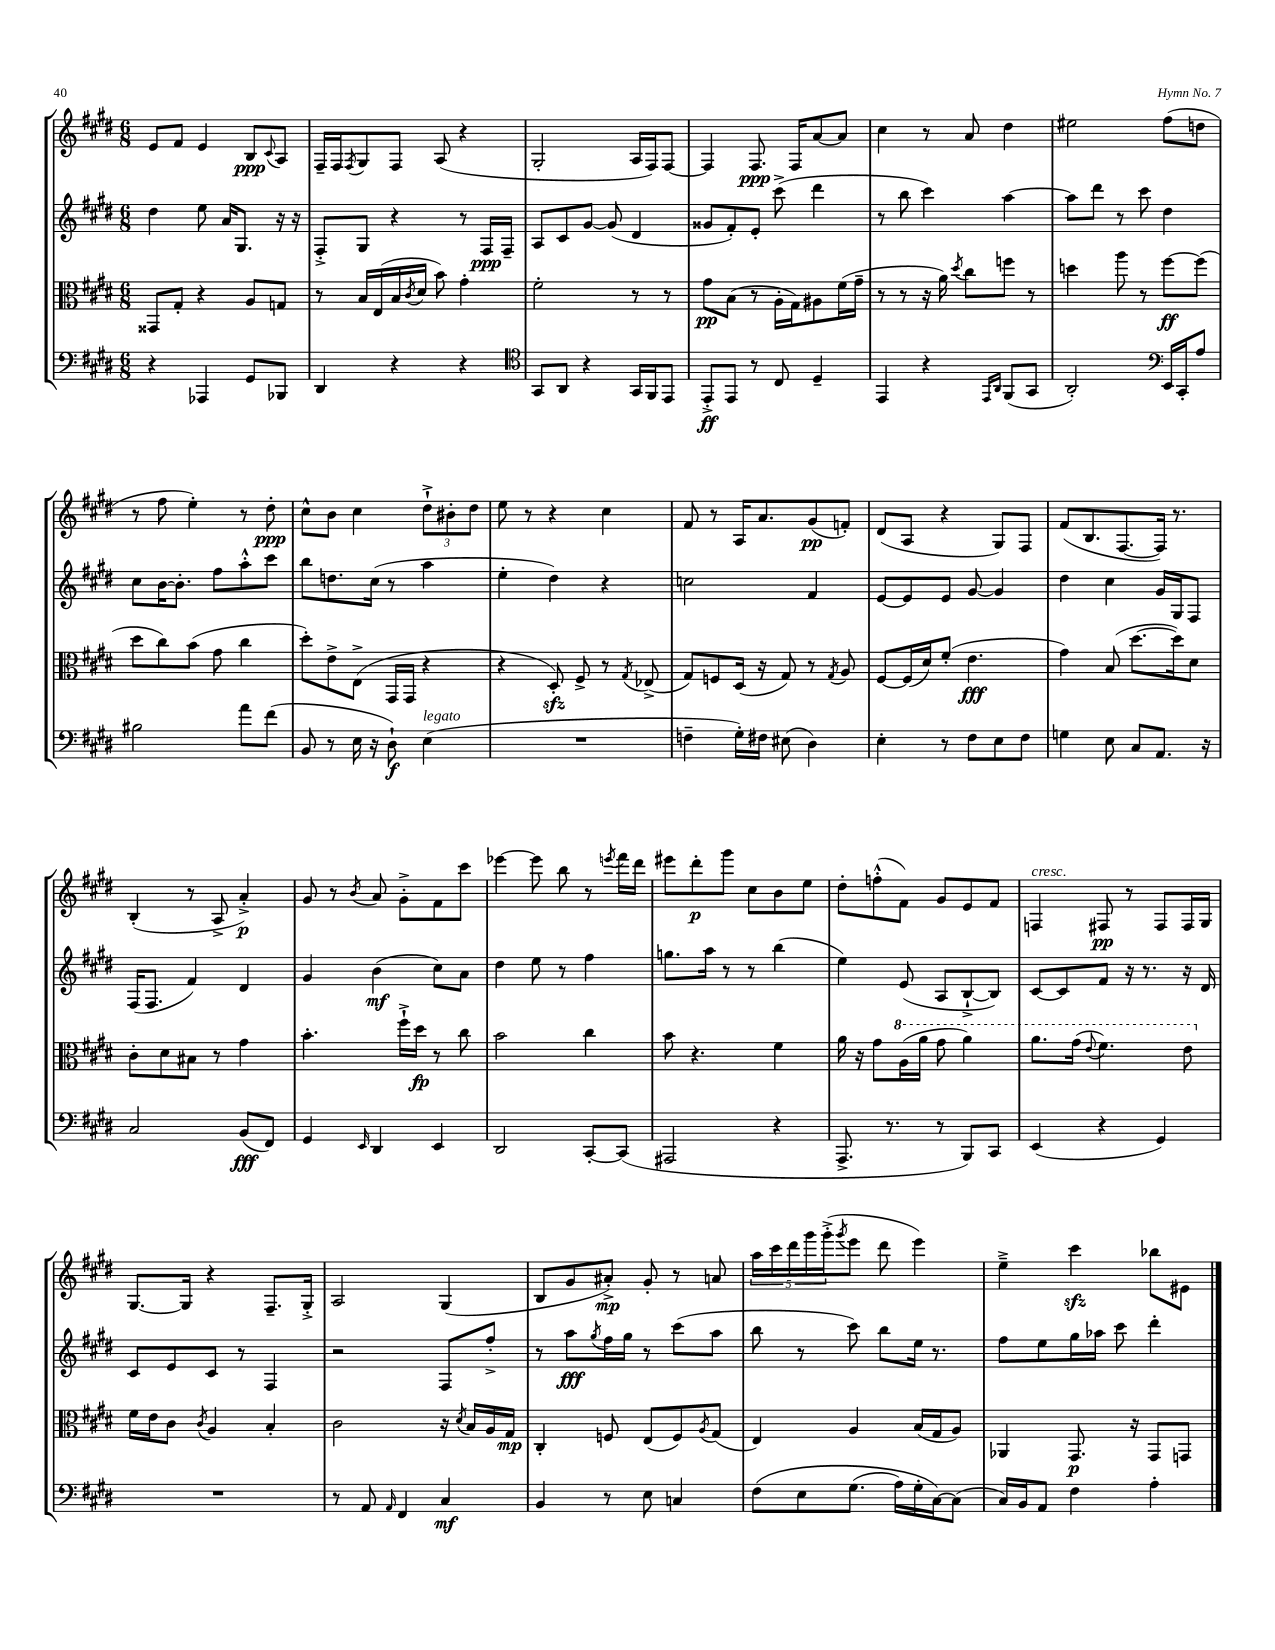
<<
\new StaffGroup <<
\new Staff = "s0" {
    \clef treble \key e \major \numericTimeSignature \time 6/8
    e'8 fis'8 e'4 b8\ppp \appoggiatura { cis'8 } a8 |
    fis16-- fis16 \acciaccatura { fis8 } gis8 fis8 a8( r4 |
    gis2-. a16 fis16) fis8~ |
    fis4 fis8.\ppp fis16 a'8~ a'8 |
    cis''4 r8 a'8 dis''4 |
    eis''2 fis''8( d''8 |
    r8 fis''8 e''4-.) r8 dis''8-.\ppp |
    cis''8-^ b'8 cis''4 \tuplet 3/2 { dis''8-!-> bis'8-. dis''8 } |
    e''8 r8 r4 cis''4 |
    fis'8 r8 a16 a'8. gis'8\pp( f'8-.) |
    dis'8( a8 r4 gis8) fis8 |
    fis'8( b8. fis8.~ fis16) r8. |
    b4-.( r8 a8-> a'4-.->\p) |
    gis'8 r8 \acciaccatura { b'8 } a'8 gis'8-.-> fis'8 cis'''8 |
    ees'''4~ ees'''8 b''8 r8 \acciaccatura { e'''8 } fis'''16 dis'''16 |
    eis'''8 dis'''8-.\p gis'''8 cis''8 b'8 e''8 |
    dis''8-. f''8-.-^( fis'8) gis'8 e'8 fis'8 |
    f4^\markup { \italic "cresc." } fis8\pp r8 fis8 fis16 gis16 |
    gis8.~ gis16 r4 fis8.-- gis16-.-> |
    a2 gis4( |
    b8 gis'8 ais'8-.->\mp) gis'8-. r8 a'8 |
    \tuplet 5/4 { a''16 cis'''16 dis'''16 gis'''16 gis'''16-.->( } \acciaccatura { gis'''8 } e'''8 dis'''8 e'''4) |
    e''4---> cis'''4\sfz bes''8 eis'8 \bar "|." |
}
\new Staff = "s1" {
    \clef treble \key e \major \numericTimeSignature \time 6/8
    dis''4 e''8 a'16 gis8. r16 r16 |
    fis8-.-> gis8 r4 r8 fis16\ppp fis16-- |
    a8 cis'8 gis'8~ gis'8( dis'4 |
    gisis'8 fis'8-.) e'8-. cis'''8->( dis'''4 |
    r8 b''8 cis'''4) a''4~ |
    a''8 dis'''8 r8 cis'''8 dis''4 |
    cis''8 b'16~ b'8.-. fis''8 a''8-.-^ cis'''8 |
    b''8 d''8. cis''16( r8 a''4 |
    e''4-. dis''4) r4 |
    c''2 fis'4 |
    e'8~ e'8 e'8 gis'8~ gis'4 |
    dis''4 cis''4 gis'16 gis16 fis8 |
    fis16( fis8. fis'4) dis'4 |
    gis'4 b'4\mf( cis''8) a'8 |
    dis''4 e''8 r8 fis''4 |
    g''8. a''16 r8 r8 b''4( |
    e''4) e'8( a8 b8~-!-> b8) |
    cis'8~ cis'8 fis'8 r16 r8. r16 dis'16 |
    cis'8 e'8 cis'8 r8 fis4 |
    r2 fis8 fis''8-.-> |
    r8 a''8\fff \acciaccatura { gis''8 } fis''16 gis''16 r8 cis'''8( a''8 |
    b''8 r8 cis'''8) b''8 e''16 r8. |
    fis''8 e''8 gis''16 aes''16 cis'''8 dis'''4-. \bar "|." |
}
\new Staff = "s2" {
    \clef alto \key e \major \numericTimeSignature \time 6/8
    gisis,8 gis8-. r4 a8 g8 |
    r8 b16 e16( b16 \acciaccatura { cis'8 } dis'16 b'8) gis'4-. |
    fis'2-. r8 r8 |
    gis'8\pp b8( r8 a16-. gis16) ais8 fis'16( gis'16-- |
    r8 r8 r16 a'16) \acciaccatura { dis''8 } cis''8 f''8 r8 |
    d''4 a''8 r8 fis''8~\ff fis''8( |
    dis''8 cis''8) b'8( gis'8 cis''4 |
    dis''8-.) e'8-> e8->( gis,16 gis,16 r4 |
    r4 dis8-.\sfz) fis8-> r8 \acciaccatura { gis8 } ees8->( |
    gis8) f8 dis16( r16 gis8) r8 \acciaccatura { gis8 } a8 |
    fis8~ fis16( dis'16) fis'8-.( e'4.\fff |
    gis'4) b8( dis''8.~ dis''16) dis'8 |
    cis'8-. dis'8 bis8 r8 gis'4 |
    b'4.-. fis''16-!-> dis''16\fp r8 cis''8 |
    b'2 cis''4 |
    b'8 r4. fis'4 |
    a'16 r16 gis'8 \ottava #1 a'16( a''16 gis''8 a''4) |
    a''8. gis''16( \appoggiatura { e''8 } fis''4.) e''8 \ottava #0 |
    fis'16 e'16 cis'8 \acciaccatura { cis'8 } a4 b4-. |
    cis'2 r16 \acciaccatura { dis'8 } b16 a16 gis16\mp |
    cis4-. f8 e8( f8) \acciaccatura { a8 } gis8( |
    e4) a4 b16( gis16 a8) |
    aes,4 gis,8.\p r16 gis,8 g,8 \bar "|." |
}
\new Staff = "s3" {
    \clef bass \key e \major \numericTimeSignature \time 6/8
    r4 aes,,4 gis,8 bes,,8 |
    dis,4 r4 r4 |
    \clef tenor gis,8 a,8 r4 gis,16 fis,16 e,8 |
    e,8-.->\ff e,8 r8 cis8 dis4-- |
    e,4 r4 \grace { e,16 a,16 } fis,8( gis,8 |
    a,2-.) \clef bass e,16 cis,16-. a8 |
    bis2 a'8 fis'8( |
    b,8 r8 e16 r16 dis8-!\f) e4^\markup { \italic "legato" }( |
    R2. |
    f4-- gis16-.) fis16 eis8( dis4) |
    e4-. r8 fis8 e8 fis8 |
    g4 e8 cis8 a,8. r16 |
    cis2 b,8\fff( fis,8) |
    gis,4 \grace { e,16 } dis,4 e,4 |
    dis,2 cis,8~-. cis,8( |
    ais,,2 r4 |
    a,,8.-> r8. r8 b,,8) cis,8 |
    e,4( r4 gis,4) |
    R2. |
    r8 a,8 \grace { a,16 } fis,4 cis4\mf |
    b,4 r8 e8 c4 |
    fis8\( e8 gis8.( a16) gis16-. cis16~\) cis8( |
    cis16) b,16 a,8 fis4 a4-. \bar "|." |
}
>>
>>
\layout { \context { \Score \remove "Bar_number_engraver" } }
